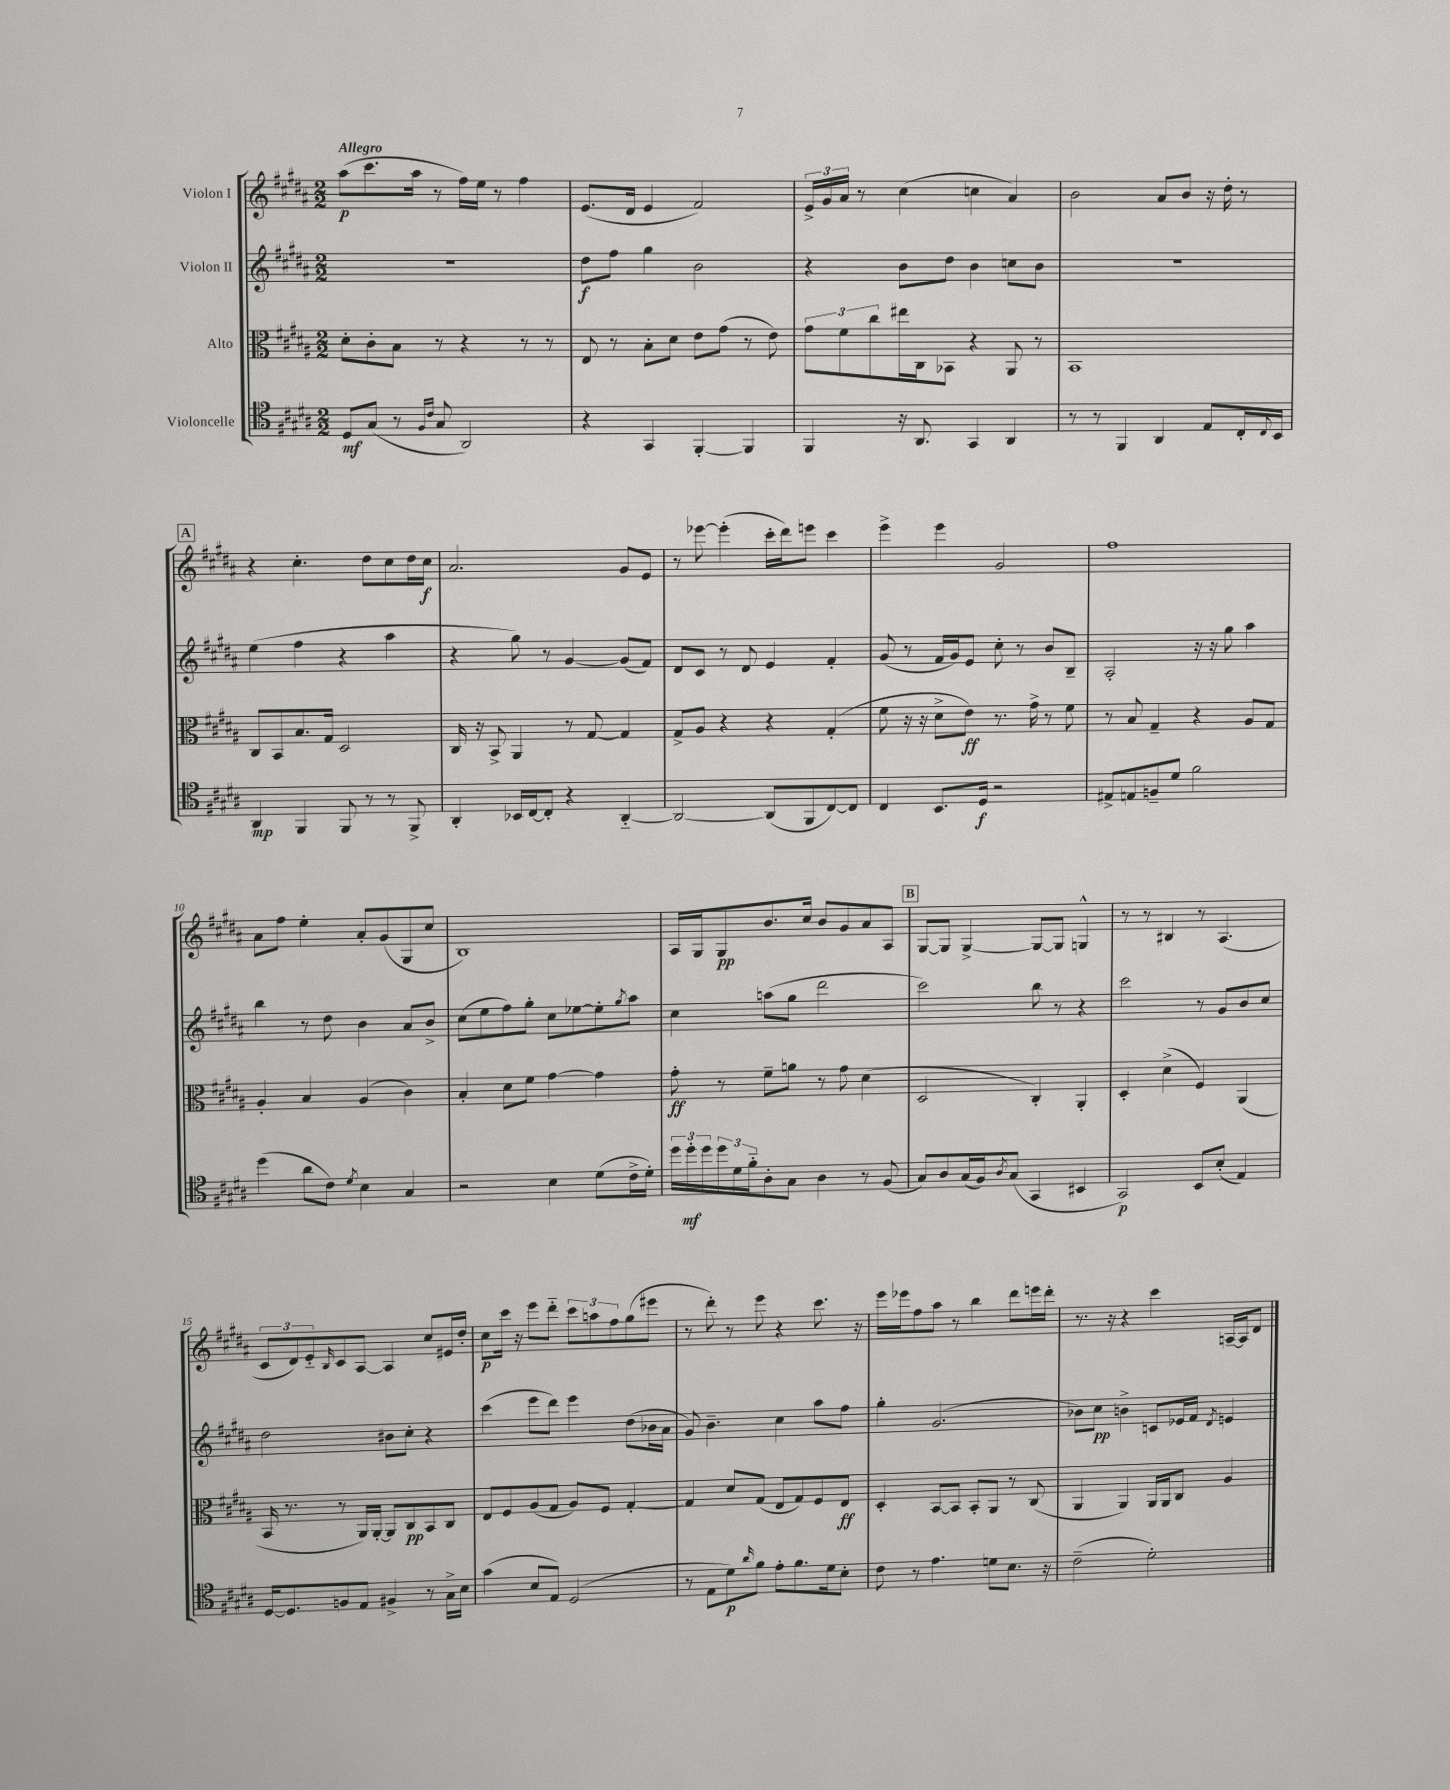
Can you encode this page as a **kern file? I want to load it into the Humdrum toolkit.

**kern	**dynam	**kern	**dynam	**kern	**dynam	**kern	**dynam
*part4	*part4	*part3	*part3	*part2	*part2	*part1	*part1
*staff4	*staff4	*staff3	*staff3	*staff2	*staff2	*staff1	*staff1
*I"Violoncelle	*	*I"Alto	*	*I"Violon II	*	*I"Violon I	*
*clefC4	*	*clefC3	*	*clefG2	*	*clefG2	*
*k[f#c#g#d#a#]	*	*k[f#c#g#d#a#]	*	*k[f#c#g#d#a#]	*	*k[f#c#g#d#a#]	*
*M2/2	*	*M2/2	*	*M2/2	*	*M2/2	*
=1	=1	=1	=1	=1	=1	=1	=1
!	!	!	!	!	!	!LO:TX:a:B:t=Allegro	!
8D#/L	mf	8d#'\L	.	1r	.	(8aa#\L	p
(8G#/J	.	8c#'\	.	.	.	8.ccc#\	.
8r	.	8B\J	.	.	.	.	.
.	.	.	.	.	.	16aa#\Jk	.
16qqF#/LL	.	.	.	.	.	.	.
16qqc#/JJ	.	.	.	.	.	.	.
8G#/	.	8r	.	.	.	8r	.
2AA#/)	.	4r	.	.	.	16ff#\LL)	.
.	.	.	.	.	.	16ee\JJ	.
.	.	.	.	.	.	8r	.
.	.	8r	.	.	.	4ff#\	.
.	.	8r	.	.	.	.	.
=2	=2	=2	=2	=2	=2	=2	=2
4r	.	8E/	.	8dd#\L	f	(8.e/L	.
.	.	8r	.	8ff#\J	.	.	.
.	.	.	.	.	.	16d#/Jk	.
4GG#/	.	8B'\L	.	4gg#\	.	4e/	.
.	.	8d#\J	.	.	.	.	.
[4FF#'/	.	8e\L	.	2b\	.	2f#/)	.
.	.	(8g#\J	.	.	.	.	.
4FF#/]	.	8r	.	.	.	.	.
.	.	8e\)	.	.	.	.	.
=3	=3	=3	=3	=3	=3	=3	=3
4FF#/	.	12g#\L	.	4r	.	24e^/LL	.
.	.	.	.	.	.	24g#/	.
.	.	12f#\	.	.	.	24a#/JJ	.
.	.	.	.	.	.	8r	.
.	.	12cc#\	.	.	.	.	.
16r	.	16ee#X\L	.	8b\L	.	(4cc#\	.
8.AA#/	.	16C#\J	.	.	.	.	.
.	.	8BB-X\J	.	8dd#\J	.	.	.
4GG#/	.	4r	.	4b\	.	4ccn\	.
4AA#/	.	8AA#/	.	8ccn\L	.	4a#/)	.
.	.	8r	.	8b\J	.	.	.
=4	=4	=4	=4	=4	=4	=4	=4
8r	.	1BB	.	1r	.	2b\	.
8r	.	.	.	.	.	.	.
4FF#/	.	.	.	.	.	.	.
4AA#/	.	.	.	.	.	8a#/L	.
.	.	.	.	.	.	8b/J	.
8E/L	.	.	.	.	.	16r	.
.	.	.	.	.	.	16dd#'\	.
16C#'/L	.	.	.	.	.	8r	.
8qqC#/	.	.	.	.	.	.	.
16BB/JJ	.	.	.	.	.	.	.
!!LO:LB:g=z
!!LO:REH:place=s1:t=A
=5	=5	=5	=5	=5	=5	=5	=5
4AA#/	mp	8C#/L	.	(4ee\	.	4r	.
.	.	8BB/	.	.	.	.	.
4FF#/	.	8.B/	.	4ff#\	.	4.cc#'\	.
.	.	16G#/Jk	.	.	.	.	.
8FF#/	.	2D#/	.	4r	.	.	.
8r	.	.	.	.	.	8dd#\L	.
8r	.	.	.	4aa#\	.	8cc#\	.
8FF#^/	.	.	.	.	.	16dd#\L	.
.	.	.	.	.	.	16cc#\JJ	f
=6	=6	=6	=6	=6	=6	=6	=6
4AA#'/	.	16C#/	.	4r	.	2.a#/	.
.	.	16r	.	.	.	.	.
.	.	8BB^/	.	.	.	.	.
16BB-X/LL	.	4AA#/	.	8gg#\)	.	.	.
[16C#/J	.	.	.	.	.	.	.
8C#'/J]	.	.	.	8r	.	.	.
4r	.	8r	.	[4g#/	.	.	.
.	.	[8G#/	.	.	.	.	.
[4AA#/	.	4G#/]	.	(8g#/L]	.	8g#/L	.
.	.	.	.	8f#/J)	.	8e/J	.
=7	=7	=7	=7	=7	=7	=7	=7
2AA#/_	.	8G#^/L	.	8d#/L	.	8r	.
.	.	8A#/J	.	8c#/J	.	[8eee-X\	.
.	.	4r	.	8r	.	(4eee-'\]	.
.	.	.	.	8d#/	.	.	.
(8AA#/L]	.	4r	.	4e/	.	16ccc#'\LL	.
.	.	.	.	.	.	16ddd#\J)	.
8FF#/	.	.	.	.	.	8eeen\J	.
[8C#/)	.	(4G#'/	.	4f#'/	.	4ccc#\	.
8C#/J]	.	.	.	.	.	.	.
=8	=8	=8	=8	=8	=8	=8	=8
4C#/	.	8f#\	.	(8g#/	.	4eee^\	.
.	.	16r	.	8r	.	.	.
.	.	16r	.	.	.	.	.
8.BB/L	.	8d#^\L	.	16f#/LL	.	4eee\	.
.	.	.	.	16g#/J)	.	.	.
.	.	8e\J)	ff	8e/J	.	.	.
16D#/Jk	f	.	.	.	.	.	.
2r	.	8.r	.	8cc#'\	.	2g#/	.
.	.	.	.	8r	.	.	.
.	.	16g#^\	.	.	.	.	.
.	.	8r	.	8b/L	.	.	.
.	.	8f#\	.	8B~/J	.	.	.
=9	=9	=9	=9	=9	=9	=9	=9
8E#X^/L	.	8r	.	2A#'/	.	1ff#	.
8En/	.	8B/	.	.	.	.	.
8Fn~/	.	4G#~/	.	.	.	.	.
8d#/J	.	.	.	.	.	.	.
2f#\	.	4r	.	16r	.	.	.
.	.	.	.	16r	.	.	.
.	.	.	.	8gg#\	.	.	.
.	.	8A#/L	.	4aa#\	.	.	.
.	.	8G#/J	.	.	.	.	.
!!LO:LB:g=z
=10	=10	=10	=10	=10	=10	=10	=10
(4dd#\	.	4A#'/	.	4bb\	.	8a#\L	.
.	.	.	.	.	.	8ff#\J	.
8a#\L	.	4B/	.	8r	.	4ee'\	.
8c#\J)	.	.	.	8dd#\	.	.	.
8qd#/	.	.	.	.	.	.	.
4B\	.	(4A#/	.	4b\	.	8a#'/L	.
.	.	.	.	.	.	(8g#/	.
4G#/	.	4c#\)	.	8a#/L	.	8G#/	.
.	.	.	.	8b^/J	.	8cc#/J	.
=11	=11	=11	=11	=11	=11	=11	=11
2r	.	4B'/	.	(8cc#\L	.	1B)	.
.	.	.	.	8ee\	.	.	.
.	.	8d#\L	.	8ff#\)	.	.	.
.	.	8f#\J	.	8gg#'\J	.	.	.
4B\	.	[4g#\	.	8cc#\L	.	.	.
.	.	.	.	[8ee-X\	.	.	.
(8d#\L	.	4g#\]	.	8ee-'\]	.	.	.
.	.	.	.	8qgg#/	.	.	.
16c#^\L	.	.	.	8aa#\J	.	.	.
16d#'\JJ)	.	.	.	.	.	.	.
=12	=12	=12	=12	=12	=12	=12	=12
24dd#\LL	.	8g#'\	ff	4cc#\	.	16A#/LL	.
24dd#'\	mf	.	.	.	.	.	.
.	.	.	.	.	.	16G#/J	.
24dd#\	.	.	.	.	.	.	.
24dd#\	.	8r	.	.	.	8G#/	pp
24d#\	.	.	.	.	.	.	.
24f#\J	.	.	.	.	.	.	.
8A#'\	.	8f#~\L	.	(8aan\L	.	8.b/	.
8G#\J	.	8an\J	.	8gg#\J	.	.	.
.	.	.	.	.	.	16cc#/Jk	.
4A#\	.	8r	.	2ddd#\	.	8b/L	.
.	.	8g#\	.	.	.	8g#/	.
8r	.	(4d#\	.	.	.	8a#/	.
(8F#/	.	.	.	.	.	8A#/J	.
!!LO:REH:place=s1:t=B
=13	=13	=13	=13	=13	=13	=13	=13
8G#/L)	.	2D#/	.	2ccc#\)	.	[8G#/L	.
8A#/	.	.	.	.	.	8G#/J]	.
(16G#/L	.	.	.	.	.	[4G#^/	.
16F#/J)	.	.	.	.	.	.	.
8qA#/	.	.	.	.	.	.	.
(8G#/J	.	.	.	.	.	.	.
4GG#/	.	4C#'/)	.	8bb\	.	8G#/L_	.
.	.	.	.	8r	.	8G#/J]	.
4BB#X/	.	4AA#'/	.	4r	.	4Gn^^/	.
=14	=14	=14	=14	=14	=14	=14	=14
2GG#/)	p	4D#'/	.	2ccc#\	.	8r	.
.	.	.	.	.	.	8r	.
.	.	(4d#^\	.	.	.	4B#X/	.
8BB/L	.	4F#/)	.	8r	.	8r	.
(8B'/J	.	.	.	8g#/L	.	(4.A#/	.
4E/)	.	(4AA#/	.	8b/	.	.	.
.	.	.	.	8cc#/J	.	.	.
!!LO:LB:g=z
=15	=15	=15	=15	=15	=15	=15	=15
[16D#/KL	.	16BB/	.	2dd#\	.	12c#/L	.
8.D#/]	.	8.r	.	.	.	.	.
.	.	.	.	.	.	12d#/)	.
.	.	.	.	.	.	12e/	.
.	.	.	.	.	.	16qqB/	.
8Fn/	.	8r	.	.	.	8c#/	.
8E/J	.	16AA#/LL)	.	.	.	[8A#/J	.
.	.	[16AA#'/JJ	.	.	.	.	.
4F#X^/	.	8AA#/L]	.	8b#X\L	.	4A#/]	.
.	.	8C#/	pp	8cc#'\J	.	.	.
8r	.	8BB/	.	4r	.	8cc#/L	.
16G#^\LL	.	8C#/J	.	.	.	16e#X/L	.
16B\JJ	.	.	.	.	.	16dd#'/JJ	.
=16	=16	=16	=16	=16	=16	=16	=16
(4g#\	.	8E/L	.	(4ccc#\	.	8cc#\L	p
.	.	8F#/	.	.	.	16ccc#\Jk	.
.	.	.	.	.	.	16r	.
8B/L	.	(8A#/	.	8eee\L	.	8eee\L	.
8E/J)	.	8G#/J	.	8ddd#\J)	.	8ddd#\J	.
(2D#/	.	8A#/L)	.	4eee\	.	12ccc#\L	.
.	.	.	.	.	.	12aan\	.
.	.	8F#/J	.	.	.	.	.
.	.	.	.	.	.	12ff#\	.
.	.	[4G#'/	.	(8dd#\L	.	(8gg#\	.
.	.	.	.	16b-X\L	.	8eee#X\J	.
.	.	.	.	16a#\JJ	.	.	.
=17	=17	=17	=17	=17	=17	=17	=17
8r	.	4G#/]	.	8g#/)	.	8r	.
8E\L	.	.	.	4.b~\	.	8ddd#'\)	.
8d#\)	p	8d#/L	.	.	.	8r	.
16qqa#/	.	.	.	.	.	.	.
8f#\J	.	(8G#/J	.	.	.	8eee\	.
8e'\L	.	8E/L	.	4cc#\	.	4r	.
8.f#\	.	8G#/)	.	.	.	.	.
.	.	8F#/	.	8aa#\L	.	8.ccc#\	.
16d#\k	.	.	.	.	.	.	.
8B'\J	.	8E/J	ff	8ff#\J	.	.	.
.	.	.	.	.	.	16r	.
=18	=18	=18	=18	=18	=18	=18	=18
8c#\	.	4D#'/	.	4gg#'\	.	16eee\LL	.
.	.	.	.	.	.	16eee-X\J	.
8r	.	.	.	.	.	8ff#\	.
4.e\	.	[8BB/L	.	(2.g#/	.	8aa#\J	.
.	.	8BB/J]	.	.	.	8r	.
.	.	8BB'/L	.	.	.	4bb\	.
8dn\L	.	8AA#/J	.	.	.	.	.
8.B\J	.	8r	.	.	.	8ddd#\L	.
.	.	(8C#/	.	.	.	16eeen\L	.
16r	.	.	.	.	.	16ddd#'\JJ	.
=19	=19	=19	=19	=19	=19	=19	=19
(2c#~\	.	4AA#/	.	8b-X\L)	.	8.r	.
.	.	.	.	8cc#\J	pp	.	.
.	.	.	.	.	.	16r	.
.	.	4AA#/)	.	4bn^\	.	4r	.
2d#'\)	.	16AA#/LL	.	8cn/L	.	4ccc#\	.
.	.	16AA#/J	.	.	.	.	.
.	.	8C#/J	.	16e-X/L	.	.	.
.	.	.	.	16f#/JJ	.	.	.
.	.	.	.	8qd#/	.	.	.
.	.	4A#/	.	4en/	.	[16An~/LL	.
.	.	.	.	.	.	16A/J]	.
.	.	.	.	.	.	8d#/J	.
==	==	==	==	==	==	==	==
*-	*-	*-	*-	*-	*-	*-	*-
